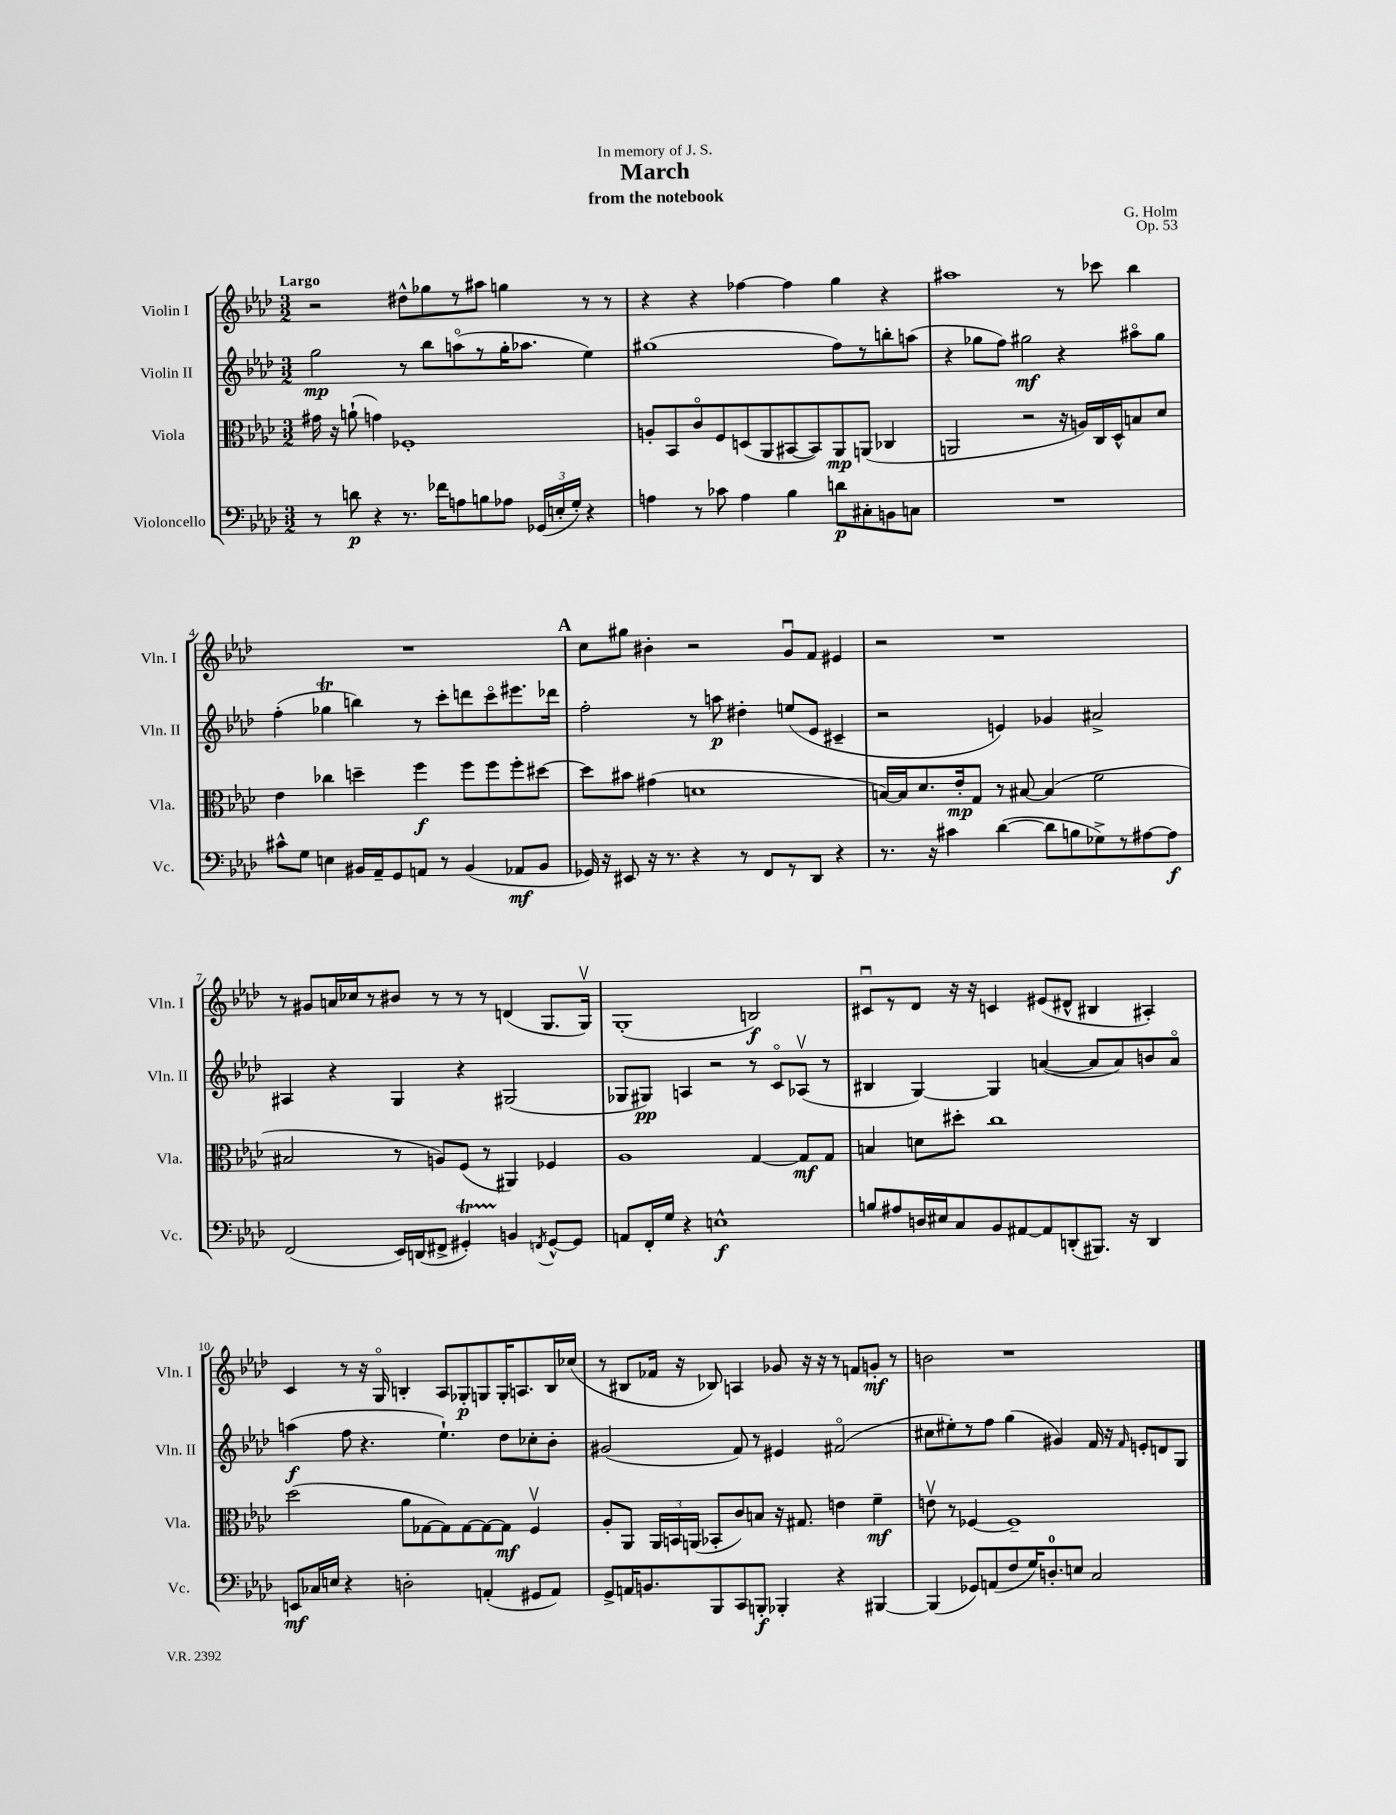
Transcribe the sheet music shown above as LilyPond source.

\header { title = "March" composer = "G. Holm" subtitle = "from the notebook" dedication = "In memory of J. S." opus = "Op. 53" }
<<
\new StaffGroup <<
\new Staff = "s0" \with { instrumentName = "Violin I" shortInstrumentName = "Vln. I" } {
    \clef treble \key aes \major \numericTimeSignature \time 3/2 \tempo "Largo"
    \autoBeamOff r2 dis''8[-^ ges''8 r8 ais''8] g''4 r8 r8 |
    r4 r4 fes''4~ fes''4 g''4 r4 |
    ais''1 r8 ces'''8 bes''4 |
    R1. |
    \mark \markup { \bold "A" } c''8[ gis''8] bis'4-. r2 g'8[\downbow f'8] eis'4 |
    r2 r1 |
    r8 gis'8[ a'16 ces''16 r8 bis'8] r8 r8 r8 d'4( g8.[ g16]\upbow) |
    g1-.( b2\f) |
    cis'8[\downbow r8 des'8] r16 r16 c'4 eis'8[( dis'8]-^ bis4 ais4-.) |
    c'4 r8 r16 g16\flageolet b4-. aes8[ ges8-.\p g8 g16-. a8. b16 ces''16]( |
    r8 bis8[ fes'16] r16 bes8) a4 ges'8 r16 r16 r8 f'8[ g'8]-.\mf r8 |
    b'2 r1 \bar "|." |
}
\new Staff = "s1" \with { instrumentName = "Violin II" shortInstrumentName = "Vln. II" } {
    \clef treble \key aes \major \numericTimeSignature \time 3/2
    \autoBeamOff g''2\mp r8 bes''8[ a''8\flageolet( r8 g''16-. aes''8.] ees''4) |
    gis''1( f''8[) r8 b''8-. a''8]( |
    r4 ges''8[ f''8]) gis''2\mf r4 ais''8[\flageolet gis''8] |
    f''4-.( ges''4\trill b''4) r8 c'''8[-. d'''8 c'''8\flageolet eis'''8. des'''16] |
    \mark \markup { \bold "A" } f''2-. r8 a''8\p dis''4-. e''8[( ees'8] cis'4-- |
    r2 e'4) ges'4 ais'2-> |
    ais4 r4 g4 r4 gis2( |
    ges8[ gis8]\pp) a4 r2 r8 c'8[\flageolet aes8]\upbow( r8 |
    bis4 g4~) g4 a'4~( a'8[ a'8) b'8 a'8]\flageolet |
    a''4\f( f''8 r4. ees''4.-!) des''8[ ces''8-. bes'8]-. |
    gis'2( f'8) r8 eis'4 fis'2\flageolet( |
    cis''8[ eis''8-.) r8 f''8] g''4( gis'4) f'16 r16 \grace { f'16 } e'8[-. d'8 g8] \bar "|." |
}
\new Staff = "s2" \with { instrumentName = "Viola" shortInstrumentName = "Vla." } {
    \clef alto \key aes \major \numericTimeSignature \time 3/2
    \autoBeamOff gis'16 r16 a'8-!( g'4) fes1-. |
    a8[-. bes,8 c'8\flageolet f8 d8( aes,8 bis,8~ bis,8) aes,8\mp a,8]( ces4 |
    a,2 r2 r16 a16[) c16 des16-^ b8 des'8] |
    ees'4 ces''4 d''4-- f''4\f f''8[ f''8 f''8-. dis''8]~ |
    \mark \markup { \bold "A" } dis''8[ bis'8] gis'4( d'1 |
    b16[~) b16 des'8. ees'16-.\mp g8] r8 bis8~ bis4( f'2 |
    bis2 r8 a8[) f8]( r8 ais,4) fes4 |
    aes1 g4~ g8[\mf g8] |
    b4 d'8[ dis''8]-. c''1 |
    des''2( aes'8[ ges8~ ges8) ges8~ ges8~ ges8]\mf f4\upbow |
    aes8[-. aes,8] \tuplet 3/2 { aes,16[ b,16 a,16]( } bes,8[-. c'8) b8] r16 gis8. e'4 f'4--\mf |
    e'8\upbow r8 fes4~ fes1-- \bar "|." |
}
\new Staff = "s3" \with { instrumentName = "Violoncello" shortInstrumentName = "Vc." } {
    \clef bass \key aes \major \numericTimeSignature \time 3/2
    \autoBeamOff r8 d'8\p r4 r8. fes'16[ a8 b8 aes8] \tuplet 3/2 { ges,16[( e16-. g16]-.) } r4 |
    a4 r8 ces'8 a4 bes4 d'8[\p cis8-. b,8 c8] |
    R1. |
    cis'8[-^ g8] e4 bis,16[ aes,16-- g,8 a,8] r8 bis,4( aes,8[\mf bis,8] |
    \mark \markup { \bold "A" } ges,16) r16 eis,8 r16 r8. r4 r8 f,8[ r8 des,8] r4 |
    r8. r16 cis'4 des'4~( des'8[ b8 ges8->) r8 ais8~ ais8]\f |
    f,2( ees,16[) d,16( fis,8]-> gis,4-.\startTrillSpan) b,4\stopTrillSpan \acciaccatura { f,8 } gis,8[~-^ gis,8] |
    a,8[ f,16-. g16] r4 e1-^\f |
    b8[ ais8 d16 eis16 c8 bes,8 ais,8~ ais,8 d,8-.( bis,,8.]) r16 d,4 |
    e,8[\mf ces16 e16] r4 d2-. a,4-.( gis,8[ a,8]) |
    g,8[-> a,16 b,8. bes,,8 c,8 b,,8]-.\f bes,,4-. r4 bis,,4~ |
    bis,,4( ges,8[) a,8( f8 g16) d8.-0-. e8] c2 \bar "|." |
}
>>
>>
